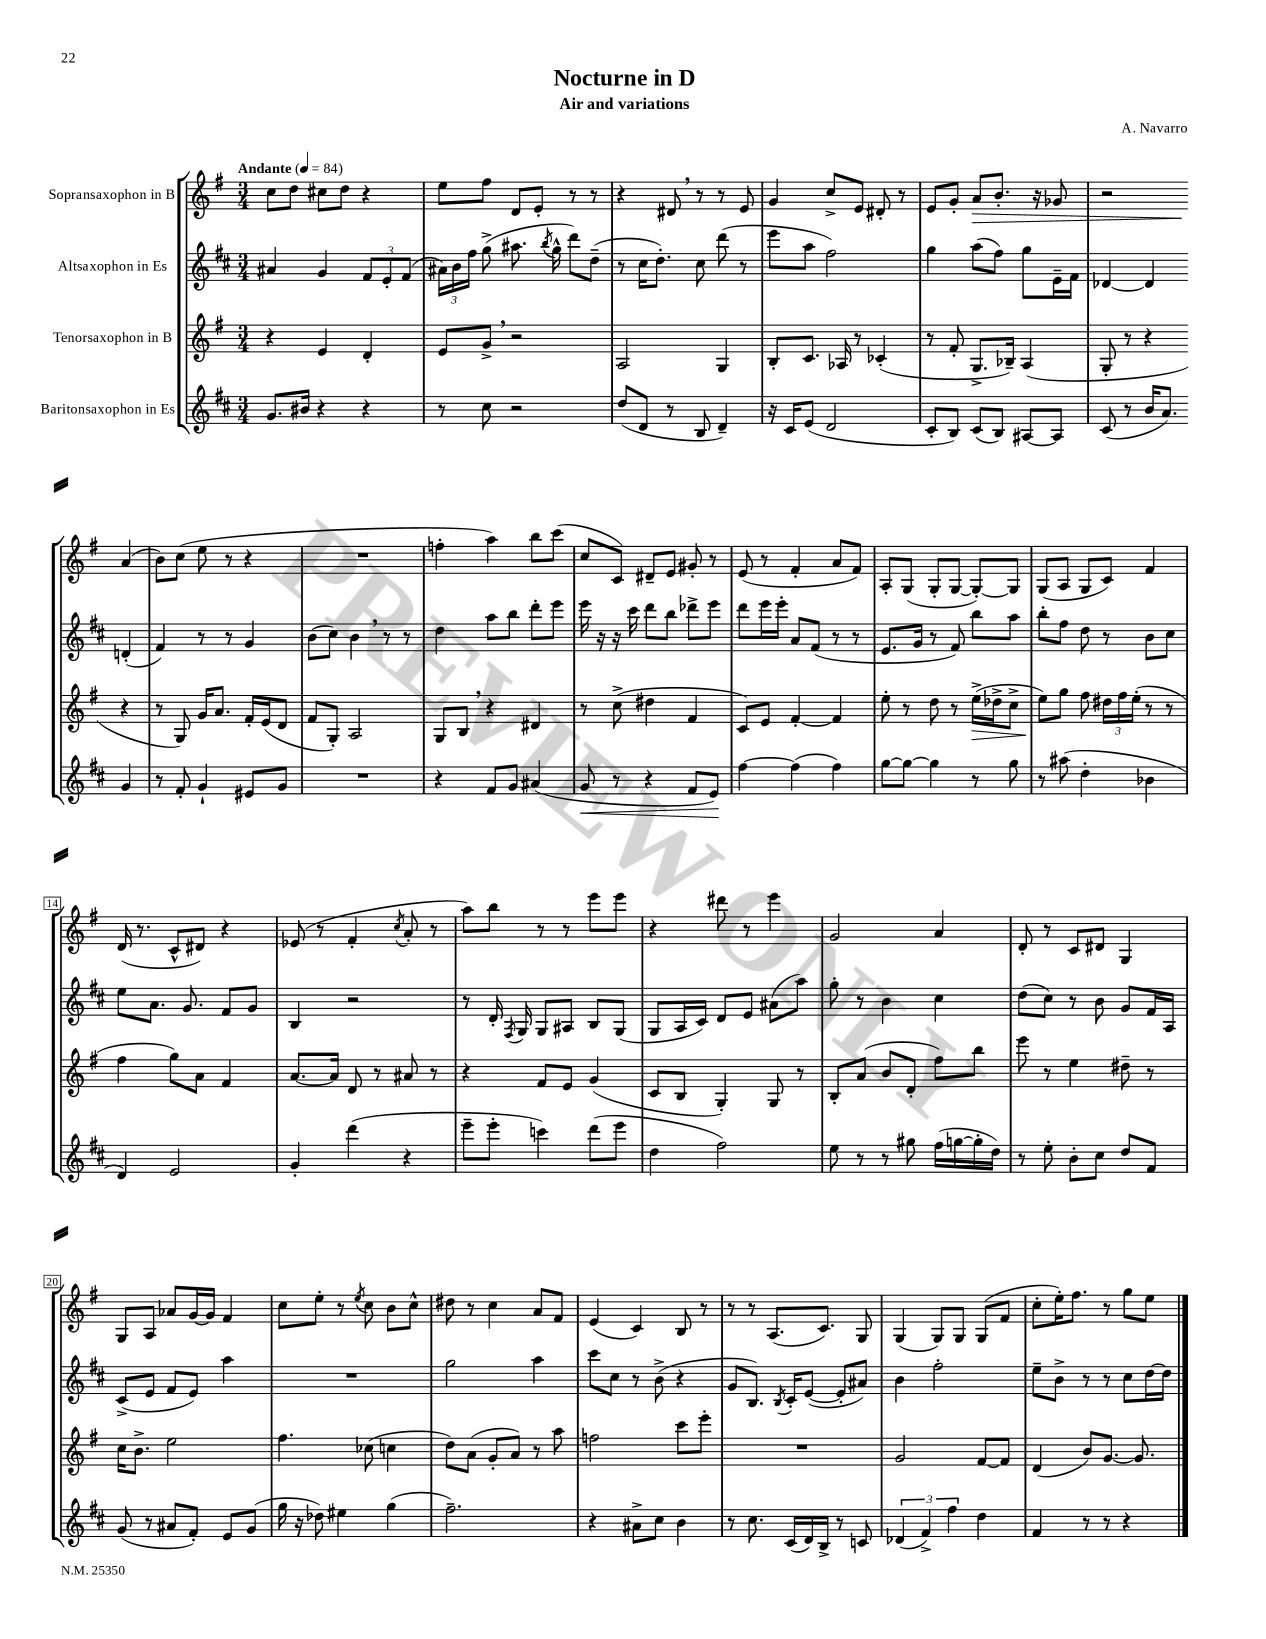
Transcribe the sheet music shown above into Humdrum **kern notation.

**kern	**kern	**kern	**kern
*staff4	*staff3	*staff2	*staff1
*clefG2	*clefG2	*clefG2	*clefG2
*k[f#c#]	*k[f#]	*k[f#c#]	*k[f#]
*M3/4	*M3/4	*M3/4	*M3/4
*MM84	*MM84	*MM84	*MM84
8.g/L	4r	4a#/	8cc\L
.	.	.	8dd\J
16b#/Jk	.	.	.
4r	4e/	4g/	8cc#\L
.	.	.	8dd\J
4r	4d'/	12f#/L	4r
.	.	12e'/	.
.	.	(12f#/J	.
=	=	=	=
8r	8e/L	24a#\LL)	8ee\L
.	.	24b\	.
.	.	24ff#\JJ	.
8cc#\	8g^/J	(8gg^\	8ff#\J
2r	2r	8.aa#\	8d/L
.	.	.	8e'/J
.	.	8qbb/	.
.	.	16gg^^\	.
.	.	8ddd\L)	8r
.	.	(8dd~\J	8r
=	=	=	=
(8dd/L	2A/	8r	4r
8d/J	.	16cc#\LK	.
.	.	8.dd'\J)	.
8r	.	.	8d#/
8B/	.	8cc#\	8r
4d~/)	4G/	(8ddd\	8r
.	.	8r	8e/
=	=	=	=
16r	8B'/L	8eee\L	4g/
16c#/LK	.	.	.
(8e/J	8.c/J	8aa\J	.
2d/	.	2ff#\)	8cc^/L
.	16A-/	.	.
.	8r	.	8e/J
.	(4c-'/	.	8d#'/
.	.	.	8r
=	=	=	=
8c#'/L	8r	4gg\	8e/L
8B/J)	8f#'/	.	8g'/J
(8c#/L	8.G^/L	(8aa\L	8a/L
8B/J)	.	8ff#\J)	8.b'/J
.	16B-~/Jk)	.	.
[8A#/L	(4A/	8gg\L	.
.	.	.	16r
8A#/]J	.	16e~\L	8g-/
.	.	16f#\JJ	.
=	=	=	=
(8c#/	8G'/	[4d-/	2r
8r	8r	.	.
16b/LK	4r	4d-/]	.
8.a/J)	.	.	.
4g/	4r	(4d'/	(4a/
=	=	=	=
8r	8r	4f#/)	8b\L)
8f#'/	8G/)	.	(8cc\J
4g`/	16g/LK	8r	8ee\
.	8.a/J	.	.
.	.	8r	8r
8e#/L	16f#'/LL	4g/	4r
.	(16e/J	.	.
8g/J	8d/J	.	.
=	=	=	=
2.r	8f#/L	(8b\L	2.r
.	8G'/J)	8cc#\J)	.
.	2A/	4b\	.
.	.	8r	.
.	.	8r	.
=	=	=	=
4r	8G/L	4dd\	4ff'\
.	8B/J	.	.
8f#/L	4r	8aa\L	4aa\)
8g/J	.	8bb\J	.
(4a#/	4d#/	8ddd'\L	8bb\L
.	.	8eee\J	(8ccc\J
=	=	=	=
8g/	8r	16eee\	8cc/L
.	.	16r	.
8r	(8cc^\	16r	8c/J)
.	.	16ccc#\	.
4r	4dd#\	8ddd\L	8d#~/L
.	.	8bb\J	8e/J
8f#/L	4f#/	8ddd-^\L	8g#'/
8e/J)	.	8eee\J	8r
=	=	=	=
[4ff#\	8c/L)	8ddd\L	(8e/
.	8e/J	16eee\L	8r
.	.	16eee'\JJ	.
(4ff#\]	[4f#'/	8a/L	4f#'/
.	.	(8f#/J	.
4ff#\)	4f#/]	8r	8a/L
.	.	8r	8f#/J)
=	=	=	=
[8gg\L	8ee'\	8.e/L	8A'/L
8gg\_J	8r	.	(8G/J
.	.	16g/Jk	.
4gg\]	8dd\	8r	8G'/L
.	8r	8f#/)	[8G/J
8r	(16ee^\LL	8bb\L	8G'/_L)
.	16dd-^\J	.	.
8gg\	8cc^\J	8aa\J	8G/]J
=	=	=	=
8r	8ee\L)	8bb'\L	(8G/L
(8aa#\	8gg\J	8ff#\J	8A/J
4dd'\	8ff#\	8dd\	8G/L
.	24dd#\LL	8r	8c/J)
.	24ff#\	.	.
.	(24ee'\JJ	.	.
4b-\	8r	8b\L	4f#/
.	8r	8cc#\J	.
=	=	=	=
4d/)	4ff#\	8ee\L	(16d/
.	.	.	8.r
.	.	8.a\J	.
2e/	8gg\L)	.	8c^^/L
.	.	8.g/	.
.	8a\J	.	8d#/J)
.	4f#/	8f#/L	4r
.	.	8g/J	.
=	=	=	=
4g'/	[8.a/L	4B/	(8e-/
.	.	.	8r
.	16a/]Jk	.	.
(4ddd\	8d/	2r	4f#'/
.	8r	.	.
.	.	.	8qcc/
4r	8a#/	.	8a'/
.	8r	.	8r
=	=	=	=
8eee~\L	4r	8r	8aa\L)
8eee'\J	.	16d'/	8bb\J
.	.	8qF#/	.
.	.	16G/	.
4ccc\)	8f#/L	8G/L	8r
.	8e/J	8A#/J	8r
(8ddd\L	(4g/	8B/L	8eee\L
8eee\J	.	(8G/J	8eee\J
=	=	=	=
4dd\	8c/L	8G/L	4r
.	8B/J	16A/L	.
.	.	16c#/JJ)	.
2ff#\)	4G'/)	8d/L	8ddd#\
.	.	8e/J	8r
.	8G/	(8a#\L	4eee\
.	8r	8aa\J)	.
=	=	=	=
8ee\	8B'/L	8gg'\	2g/
8r	(8a/J	8r	.
8r	8b/L	4b\	.
8gg#\	8d'/J	.	.
(16ff#\LL	8ff#\L)	4cc#\	4a/
[16gg\	.	.	.
16gg'\]	8bb\J	.	.
16dd\JJ)	.	.	.
=	=	=	=
8r	8eee\	(8dd\L	8d'/
8ee'\	8r	8cc#\J)	8r
8b'\L	4ee\	8r	8c/L
8cc#\J	.	8b\	8d#/J
8dd/L	8dd#~\	8g/L	4G/
8f#/J	8r	16f#/L	.
.	.	16A/JJ	.
=	=	=	=
(8g/	16cc\LK	(8c#^/L	8G/L
.	8.b^\J	.	.
8r	.	8e/J	8A/J
8a#/L	2ee\	8f#/L	8a-/L
8f#'/J)	.	8e/J)	[16g/L
.	.	.	16g/]JJ
8e/L	.	4aa\	4f#/
(8g/J	.	.	.
=	=	=	=
16gg\	4.ff#\	2.r	8cc\L
16r	.	.	.
8dd-\)	.	.	8ee'\J
4ee#\	.	.	8r
.	.	.	8qee/
.	(8cc-\	.	8cc\
(4gg\	4cc\	.	8b\L
.	.	.	8cc^^\J
=	=	=	=
2.ff#~\)	8dd\L)	2gg\	8dd#\
.	(8a\J	.	8r
.	8g'/L	.	4cc\
.	8a/J)	.	.
.	8r	4aa\	8a/L
.	8aa\	.	8f#/J
=	=	=	=
4r	2ff\	8ccc#\L	(4e/
.	.	8cc#\J	.
8a#^\L	.	8r	4c/)
8cc#\J	.	(8b^\	.
4b\	8ccc\L	4r	8B/
.	8eee'\J	.	8r
=	=	=	=
8r	2.r	8g/L	8r
8.cc#\	.	8.B/J)	8r
.	.	.	(8.A/L
.	.	8qB/	.
(16c#/LL	.	16c#'/LK	.
16d/)	.	([8e/J	.
16B^/JJ	.	.	8.c/J)
8r	.	8e'/]L	.
8c/	.	8a#/J)	8G/
=	=	=	=
(6d-/	2g/	4b\	(4G/
6f#^/)	.	.	.
.	.	2ff#'\	8G/L)
6ff#\	.	.	.
.	.	.	8G/J
4dd\	[8f#/L	.	(8G/L
.	8f#/]J	.	8f#/J
=	=	=	=
4f#/	(4d/	8ee~\L	8cc'\L
.	.	8b^\J	16ee'\K)
.	.	.	8.ff#\J
8r	8b/L)	8r	.
8r	[8.g/J	8r	8r
4r	.	8cc#\L	8gg\L
.	8.g/]	.	.
.	.	[16dd\L	8ee\J
.	.	16dd\]JJ	.
==	==	==	==
*-	*-	*-	*-
